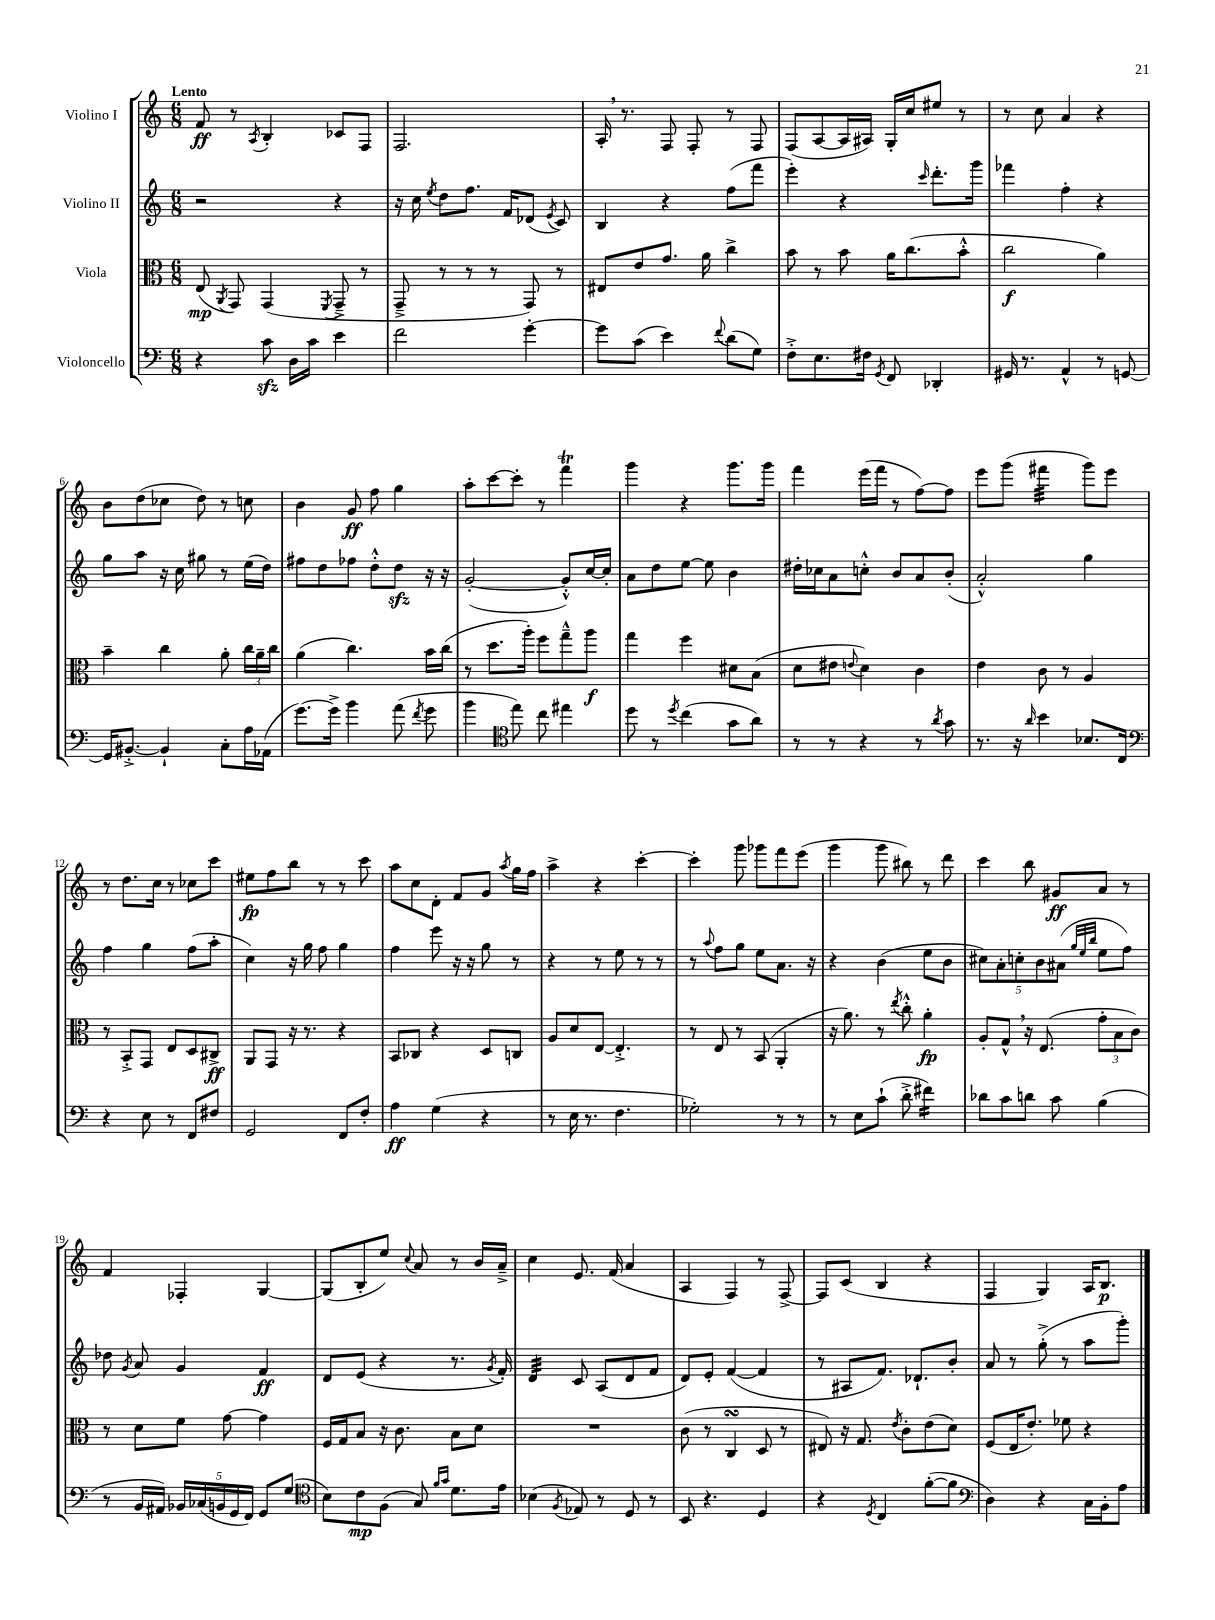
<<
\new StaffGroup <<
\new Staff = "s0" \with { instrumentName = "Violino I" } {
    \clef treble \key c \major \numericTimeSignature \time 6/8 \tempo "Lento"
    \autoBeamOff f'8\ff r8 \acciaccatura { a8 } b4-. ces'8[ f8] |
    f2. |
    a16-. \breathe r8. f8 f8-. r8 f8 |
    f8[( a8~ a16 ais16]) g16[-. c''16 eis''8] r8 |
    r8 c''8 a'4 r4 |
    b'8[ d''8( ces''8] d''8) r8 c''8 |
    b'4 g'8\ff f''8 g''4 |
    a''8[-. c'''8~ c'''8]-. r8 f'''4\trill |
    g'''4 r4 g'''8.[ g'''16] |
    f'''4 e'''16[( f'''16] r8 f''8[~) f''8] |
    e'''8[ g'''8]( fis'''4:32 g'''8[) e'''8] |
    r8 d''8.[ c''16] r8 ces''8[ c'''8] |
    eis''8[\fp f''8 b''8] r8 r8 c'''8 |
    a''8[ c''8 d'8]-. f'8[ g'8] \acciaccatura { a''8 } g''16[ f''16] |
    a''4-> r4 c'''4~-. |
    c'''4-. g'''8 ges'''8[ f'''8 e'''8]( |
    g'''4 g'''8 bis''8) r8 d'''8 |
    c'''4 b''8 gis'8[\ff a'8] r8 |
    f'4 fes4-. g4~ |
    g8[( b8-. e''8]) \appoggiatura { c''8 } a'8 r8 b'16[ a'16]---> |
    c''4 e'8. f'16( a'4 |
    a4 f4) r8 f8~-> |
    f8[ c'8]( b4 r4 |
    f4 g4) a16[ b8.]\p \bar "|." |
}
\new Staff = "s1" \with { instrumentName = "Violino II" } {
    \clef treble \key c \major \numericTimeSignature \time 6/8
    \autoBeamOff r2 r4 |
    r16 c''16 \acciaccatura { e''8 } d''8[ f''8.] f'16[ des'8]( \acciaccatura { e'8 } c'8) |
    b4 r4 f''8[( f'''8] |
    e'''4-.) r4 \grace { c'''16 } d'''8.[-. g'''16] |
    fes'''4 f''4-. r4 |
    g''8[ a''8] r16 c''16 gis''8 r8 e''16[( d''16]) |
    fis''8[ d''8 fes''8] d''8[-.-^ d''8]\sfz r16 r16 |
    g'2~-.( g'8[-.-^) c''16~ c''16]-. |
    a'8[ d''8 e''8]~ e''8 b'4 |
    dis''16[-. ces''16 a'8 c''8]-.-^ b'8[ a'8 b'8]-.( |
    a'2-.-^) g''4 |
    f''4 g''4 f''8[( a''8]-. |
    c''4) r16 g''16 f''8 g''4 |
    f''4 e'''8 r16 r16 g''8 r8 |
    r4 r8 e''8 r8 r8 |
    r8 \appoggiatura { a''8 } f''8[ g''8] e''8[ a'8.] r16 |
    r4 b'4( e''8[ b'8] |
    \tuplet 5/4 { cis''8[) a'8-. c''8-. b'8 ais'8]( } \grace { g''32[ e''32 b''32] } e''8[ f''8]) |
    des''8 \acciaccatura { g'8 } a'8 g'4 f'4\ff |
    d'8[ e'8]( r4 r8. \acciaccatura { g'8 } f'16-.) |
    d'4:32 c'8 a8[( d'8 f'8] |
    d'8[) e'8]-. f'4~( f'4 |
    r8 ais8[ f'8.]) des'8.[-! b'8]-. |
    a'8 r8 g''8-.->( r8 a''8[ g'''8]-.) \bar "|." |
}
\new Staff = "s2" \with { instrumentName = "Viola" } {
    \clef alto \key c \major \numericTimeSignature \time 6/8
    \autoBeamOff e8\mp( \acciaccatura { a,8 } g,8) g,4( \acciaccatura { f,8 } g,8---> r8 |
    g,8---> r8 r8 r8 g,8) r8 |
    eis8[ e'8 g'8.] a'16 c''4-> |
    b'8 r8 b'8 a'16[ c''8.( b'8]-.-^ |
    c''2\f a'4) |
    b'4-- c''4 a'8-. \tuplet 3/2 { c''16[ a'16-- c''16] } |
    a'4( c''4.) b'16[ c''16]( |
    r8 d''8.[ a''16]-.) f''8[ g''8---^ a''8]\f |
    g''4 f''4 dis'8[ b8]( |
    d'8[ eis'8] \appoggiatura { e'8 } d'4) c'4 |
    e'4 c'8 r8 a4 |
    r8 b,8[-.-> g,8] e8[ d8 cis8]->\ff |
    a,8[ g,8] r16 r8. r4 |
    b,8[ ces8] r4 d8[ c8] |
    a8[ d'8 e8]~ e4.-.-> |
    r8 e8 r8 b,8( a,4-. |
    r16 a'8.) r8 \acciaccatura { e''8 } c''8-.-^ a'4-.\fp |
    a8[-. g8]-^ \breathe r16 e8.( \tuplet 3/2 { g'8[-. b8 c'8]) } |
    r8 d'8[ f'8] g'8~ g'4 |
    f16[ g16 b8] r16 c'8. b8[ d'8] |
    R2. |
    c'8( r8 c4\turn d8 r8 |
    eis8) r16 g8. \acciaccatura { e'8 } c'8[-. e'8( d'8]) |
    f8[( e16 e'8.]-.) fes'8 r4 \bar "|." |
}
\new Staff = "s3" \with { instrumentName = "Violoncello" } {
    \clef bass \key c \major \numericTimeSignature \time 6/8
    \autoBeamOff r4 c'8\sfz d16[ c'16] e'4 |
    f'2 g'4~-. |
    g'8[ c'8]( e'4) \appoggiatura { f'8 } d'8[( g8]) |
    f8[-.-> e8. fis16] \acciaccatura { g,8 } f,8 des,4-. |
    gis,16 r8. a,4-^ r8 g,8~ |
    g,16[ bis,8.]~-.-> bis,4-! c8[-. a16 aes,16]( |
    g'8.[~) g'16]-> b'4 a'8( \acciaccatura { f'8 } g'8 |
    b'4 \clef tenor e''8) c''8 eis''4 |
    d''8 r8 \acciaccatura { d''8 } c''4( g'8[ a'8]) |
    r8 r8 r4 r8 \acciaccatura { a'8 } g'8 |
    r8. r16 \grace { a'16 } b'4 bes8.[ c16] |
    \clef bass r4 e8 r8 f,8[ fis8] |
    g,2 f,8[ f8]-. |
    a4\ff g4( r4 |
    r8 e16 r8. f4. |
    ges2-.) r8 r8 |
    r8 e8[ c'8]-!( d'8-.-> fis'4:16) |
    des'8[ c'8 d'8] c'8 b4( |
    r8 b,16[ ais,16]) \tuplet 5/4 { bes,16[ ces16( b,16 g,16 f,16]) } g,8[ g8]( |
    \clef tenor b8[) c'8\mp f8]( g8) \grace { f'16[ g'16] } d'8.[ e'16] |
    bes4( \acciaccatura { f8 } ees8) r8 d8 r8 |
    b,8 r4. d4 |
    r4 \acciaccatura { d8 } c4 f'8[~-.( f'8] |
    \clef bass d4) r4 c16[ b,16-. a8] \bar "|." |
}
>>
>>
